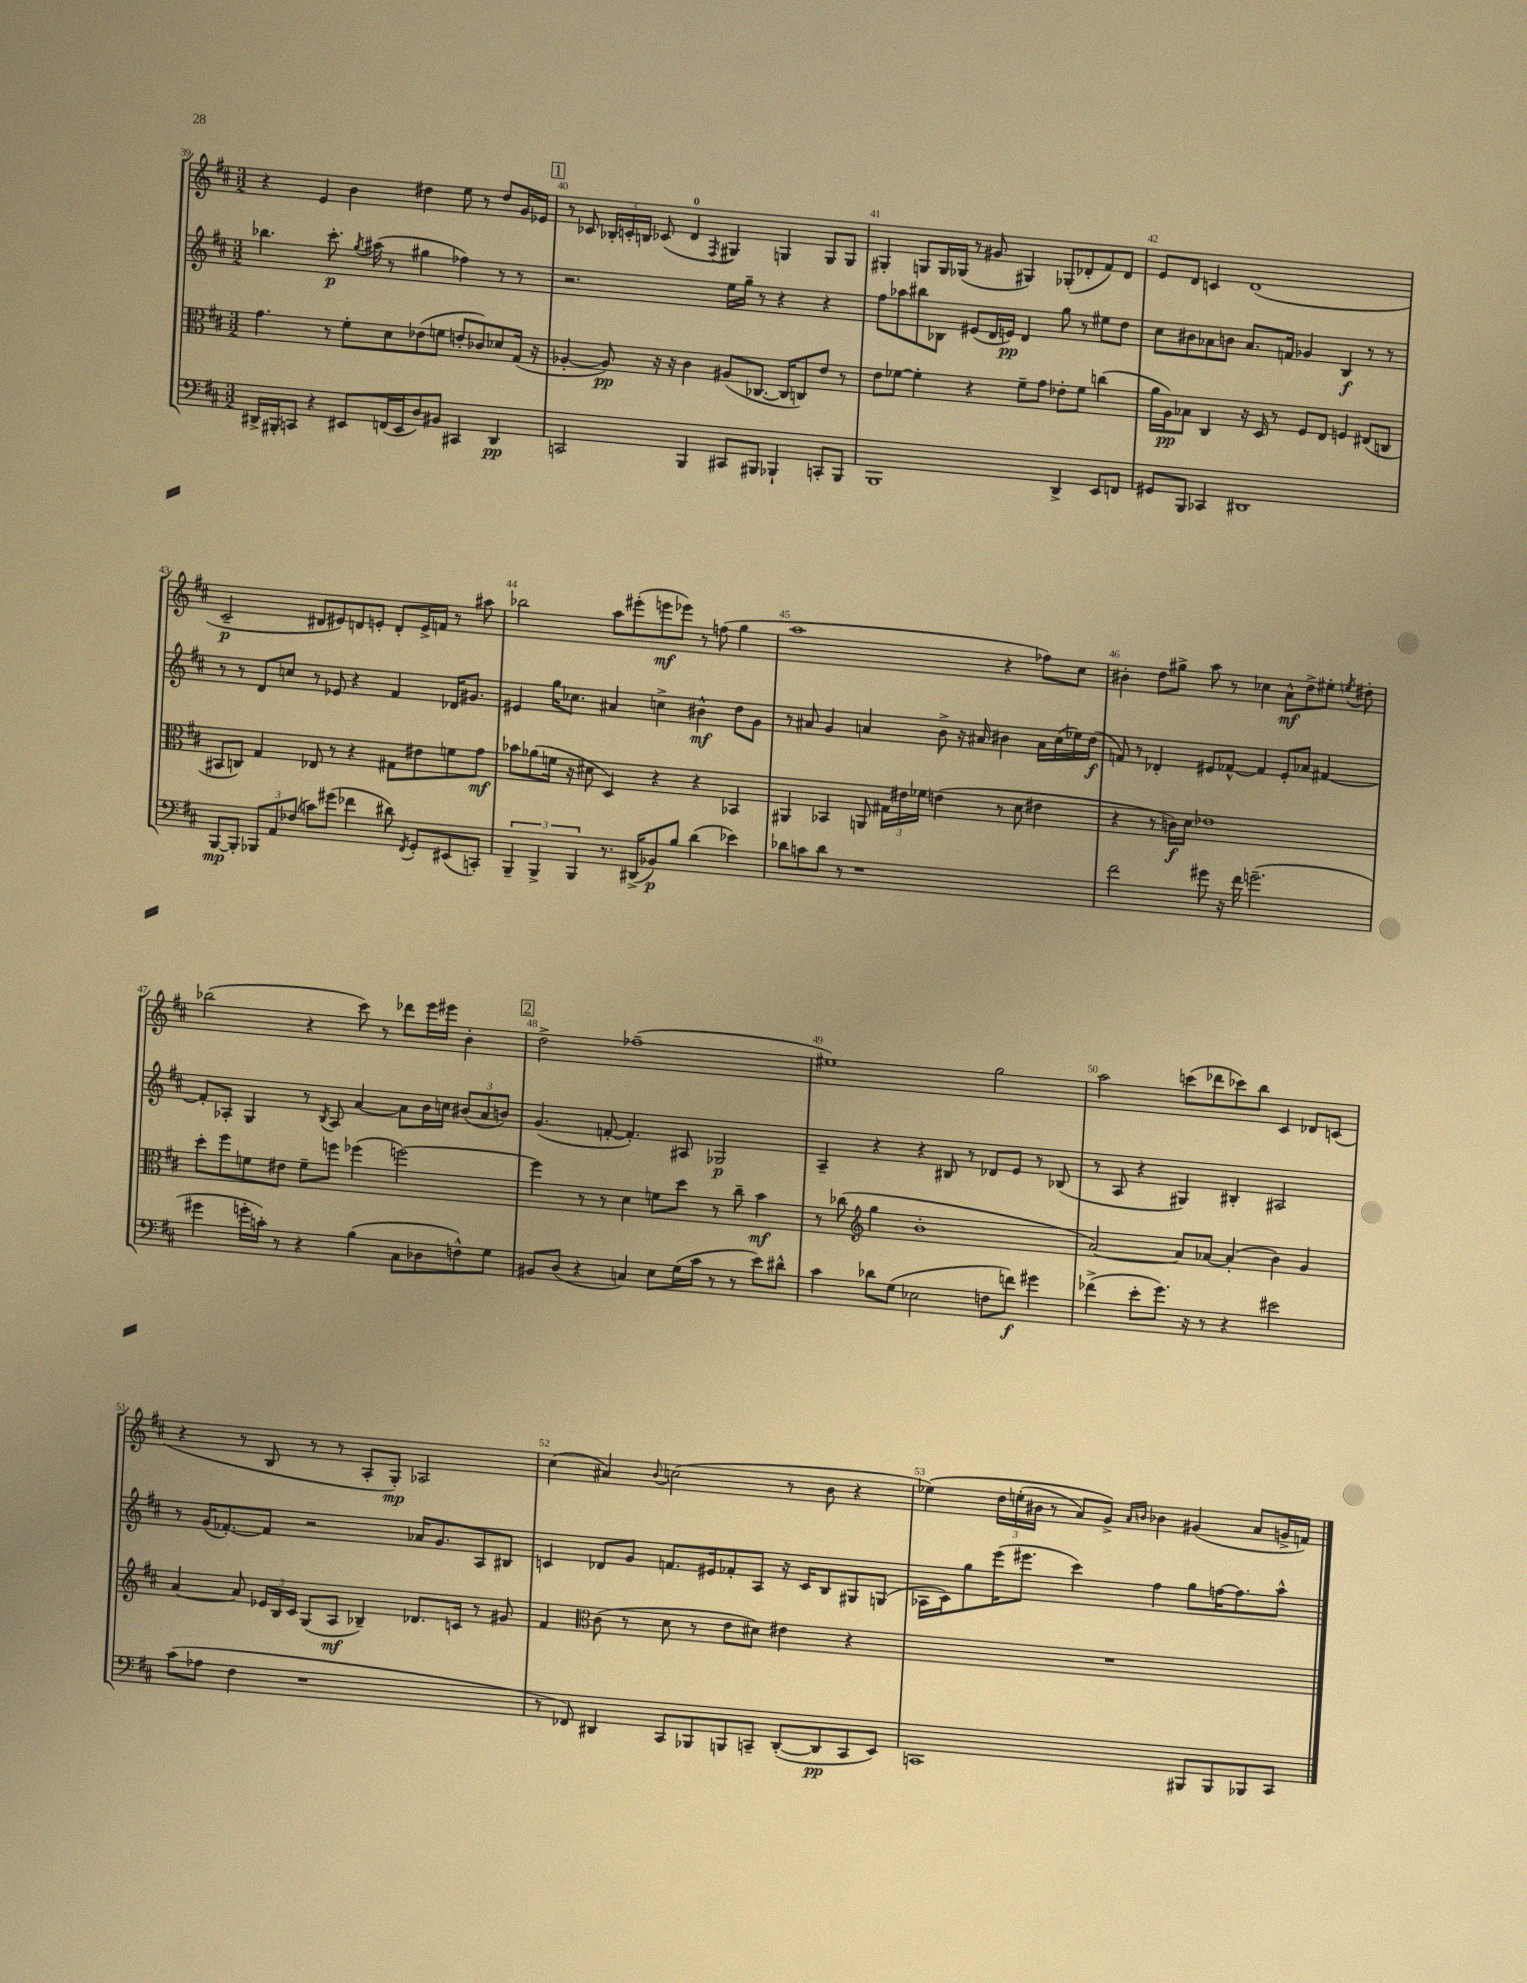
<<
\new StaffGroup <<
\new Staff = "s0" {
    \clef treble \key d \major \numericTimeSignature \time 3/2
    \autoBeamOff r4 e'4 b'4 dis''4 e''8 r8 dis''8[ g'16 ees'16] |
    \mark \markup { \box "1" } r8 ces'8 \tuplet 3/2 { bes16[-. c'16-. b16] } ces'8( d'4-0 \acciaccatura { fis8 } gis4) g4 g8[ g8] |
    gis4-. g8[ g16 ges16]( r8 gis'8 gis4) ges8[-.( des'8-. fis'8) des'8] |
    e'8[ d'8] c'4 d'1( |
    cis'2--\p dis'8[ eis'8) d'8 e'8]-. d'8[-. e'16-> f'16] r8 ais''8 |
    bes''2 a''8[ eis'''8-.( e'''8\mf ees'''8]) r8 f''8( g''4 |
    a''1 r4 fes''8[) cis''8] |
    bis'4-. d''8[ gis''8]-> a''8 r8 ces''4 a'8[-^\mf d''8-> eis''8]-. \acciaccatura { e''8 } dis''8-. |
    bes''2( r4 cis'''8) r8 des'''8[ e'''16 eis'''16] b'4-. |
    \mark \markup { \box "2" } d''2-> fes''1--( |
    eis''1) g''2 |
    a''2 c'''8[( des'''8 ces'''8) b''8] cis'4 des'8[ c'8]( |
    r4 r8 b8 r8 r8 a8[-. g8]-.\mp) aes2 |
    cis''4( ais'4) \appoggiatura { b'8 } c''2( r8 b'8 r4 |
    ees''4)\( \tuplet 3/2 { d''16[ e''16-.( bis'16] } r8 a'8[) g'8]->\) \grace { a'16[ b'16] } bes'4 gis'4( a'8[ g'16-> f'16]) \bar "|." |
}
\new Staff = "s1" {
    \clef treble \key d \major \numericTimeSignature \time 3/2
    \autoBeamOff bes''4. cis'''8.-.\p \acciaccatura { g''8 } ais''16( r8 gis''4 fes''4) r8 r8 |
    \mark \markup { \box "1" } r2. e''16[ g''16]-- r8 r4 r4 |
    fis''8[ aes''8 bis''8 bes8] eis'8[( d'16 e'16]\pp) d'4 g''8 r8 eis''8[ d''8] |
    cis''8[ bis'8 aes'8 b'8] aes'8.[ f'16] ges'4 b4\f r8 r8 |
    r8 r8 d'8[ c''8] r8 ees'8 r4 fis'4 des'16[ gis'8.] |
    eis'4 g''16[ ces''8.] ais'4 c''4-> bis'4-^\mf d''8[ g'8] |
    r8 ais'8 g'4 a'4 b'8-> r16 ais'16 bis'4 ais'16[ cis''16( ees''16) d''16]\f( |
    f'8) r8 des'4-. eis'8[ fes'8]~-^ fes'4 eis'8[-. aes'8] fis'4~ |
    fis'8[-. aes8]-. g4 r8 \acciaccatura { b8 } aes8 a'4~ a'8[ b'16 c''16] \tuplet 3/2 { bis'8[( a'8 b'8]) } |
    \mark \markup { \box "2" } g'4.( f'8~-. f'4.-.) ais8 ges2\p |
    a4-- r4 r4 bis8 r8 des'8[ e'8] r8 bes8( |
    r8 a8 r4 gis4) bis4-. ais2 |
    r8 g'16[( fes'8.~-.) fes'8] r2 aes'16[ g'8. a8 bis8] |
    c'4 des'8[ g'8] f'8.[ eis'16 fes'8-. a8] r16 c'16[ b8 gis8 g8]( |
    aes16[ cis'16) g''8 e'''16( eis'''8.] cis'''4) fis''4 g''8[ f''16~ f''8. a''8]-^ \bar "|." |
}
\new Staff = "s2" {
    \clef alto \key d \major \numericTimeSignature \time 3/2
    \autoBeamOff g'4. r8 fis'8[-. d'8 ees'8( f'8] e'8[-. ces'8) des'8 g16]( r16 |
    \mark \markup { \box "1" } aes4~-. aes8\pp) r16 r16 cis'4 ais8[( ces8.]~ ces16[ c8) e'8] r8 |
    e'8[ fes'8]~ fes'4-. r4 fes'8[-- g'8] ees'8[-. fes'8] c''4( |
    a'16[ a16\pp) bes8] cis4 r16 d16 r8 fis8[ e8] f4 eis8[( c8] |
    bis,8[ c8]) g4 ees8 r8 r4 gis8[ eis'8 f'8 g'8]\mf |
    bes'8[ aes'8( f'16] r16 dis'8 d4) r4 r4 bes,4 |
    ais,4 bes,4 a,8 \tuplet 3/2 { gis16[ eis'16 fes'16] } e'4( r8 d'8 eis'4 |
    r4 r8 c'16[\f) d'16] ees'1 |
    d''8[-. fis''8 f'8 eis'8] f'8[-- f''8] fes''4( f''2~) |
    \mark \markup { \box "2" } f''4 r8 r8 d'4 f'8[ d''8] r8 cis''8-- b'4\mf |
    r8 ces''8( \clef treble g''4 b'1-. |
    a'2~) a'8[ aes'8]~ aes'4-.( b'4) g'4 |
    a'4~ a'8 \tuplet 3/2 { ees'16[ b16 cis'16] } g8[( a8]\mf bes4--) des'8.[ c'16] r8 gis'8 |
    fis'4 \clef alto cis'8( r8 d'8 r8 e'8[ dis'8]) eis'4 r4 |
    R1. \bar "|." |
}
\new Staff = "s3" {
    \clef bass \key d \major \numericTimeSignature \time 3/2
    \autoBeamOff dis,16[-> bis,,16-. c,8] r4 eis,8[ f,16( eis,16 d8) bis,8] cis,4 dis,4\pp |
    \mark \markup { \box "1" } c,2 b,,4 cis,8[ bis,,8] bes,,4-! c,8[-. bes,,8] |
    b,,1 d,4-> e,8[ f,8] |
    gis,8[ b,,8] ces,4 dis,1 |
    b,,8[~\mp b,,8]-. \tuplet 3/2 { bes,,8[ a,8 fes8]( } c'8[) gis'8]( fes'4 dis'8) \acciaccatura { fis,8 } g,8[-. eis,8( c,8]-.) |
    \tuplet 3/2 { b,,4-- b,,4-> b,,4 } r8. dis,16[->( bes,8\p) b8] d'4( ees'4) |
    des'8[ c'8 des'8] r8 r1 |
    fis'2 gis'8 r16 fis'16 g'2.--( |
    gis'4 g'16[-. c'16]-.) r8 r4 b4( cis8[ des8 f8-^) g8] |
    \mark \markup { \box "2" } bis,8[ d8]( r4 c4) e8[ g16( cis'16] r8 r8 e'8[) dis'8]-^ |
    cis'4 des'8[ g8]( ees2 f8[ f'8]\f) gis'4 |
    fes'4->( e'8[-. g'8.]) r16 r8 r4 eis'2 |
    cis'8[( aes8] fis4 r1 |
    r8 fes,8) dis,4 cis,8[ bes,,8 b,,8 c,8]-- dis,8[~-.( dis,8\pp c,8 e,8]) |
    c,1 bis,,8[ bis,,8 bes,,8 c,8] \bar "|." |
}
>>
>>
\layout { \context { \Score currentBarNumber = #39 \override BarNumber.break-visibility = ##(#f #t #t) barNumberVisibility = #all-bar-numbers-visible } }
